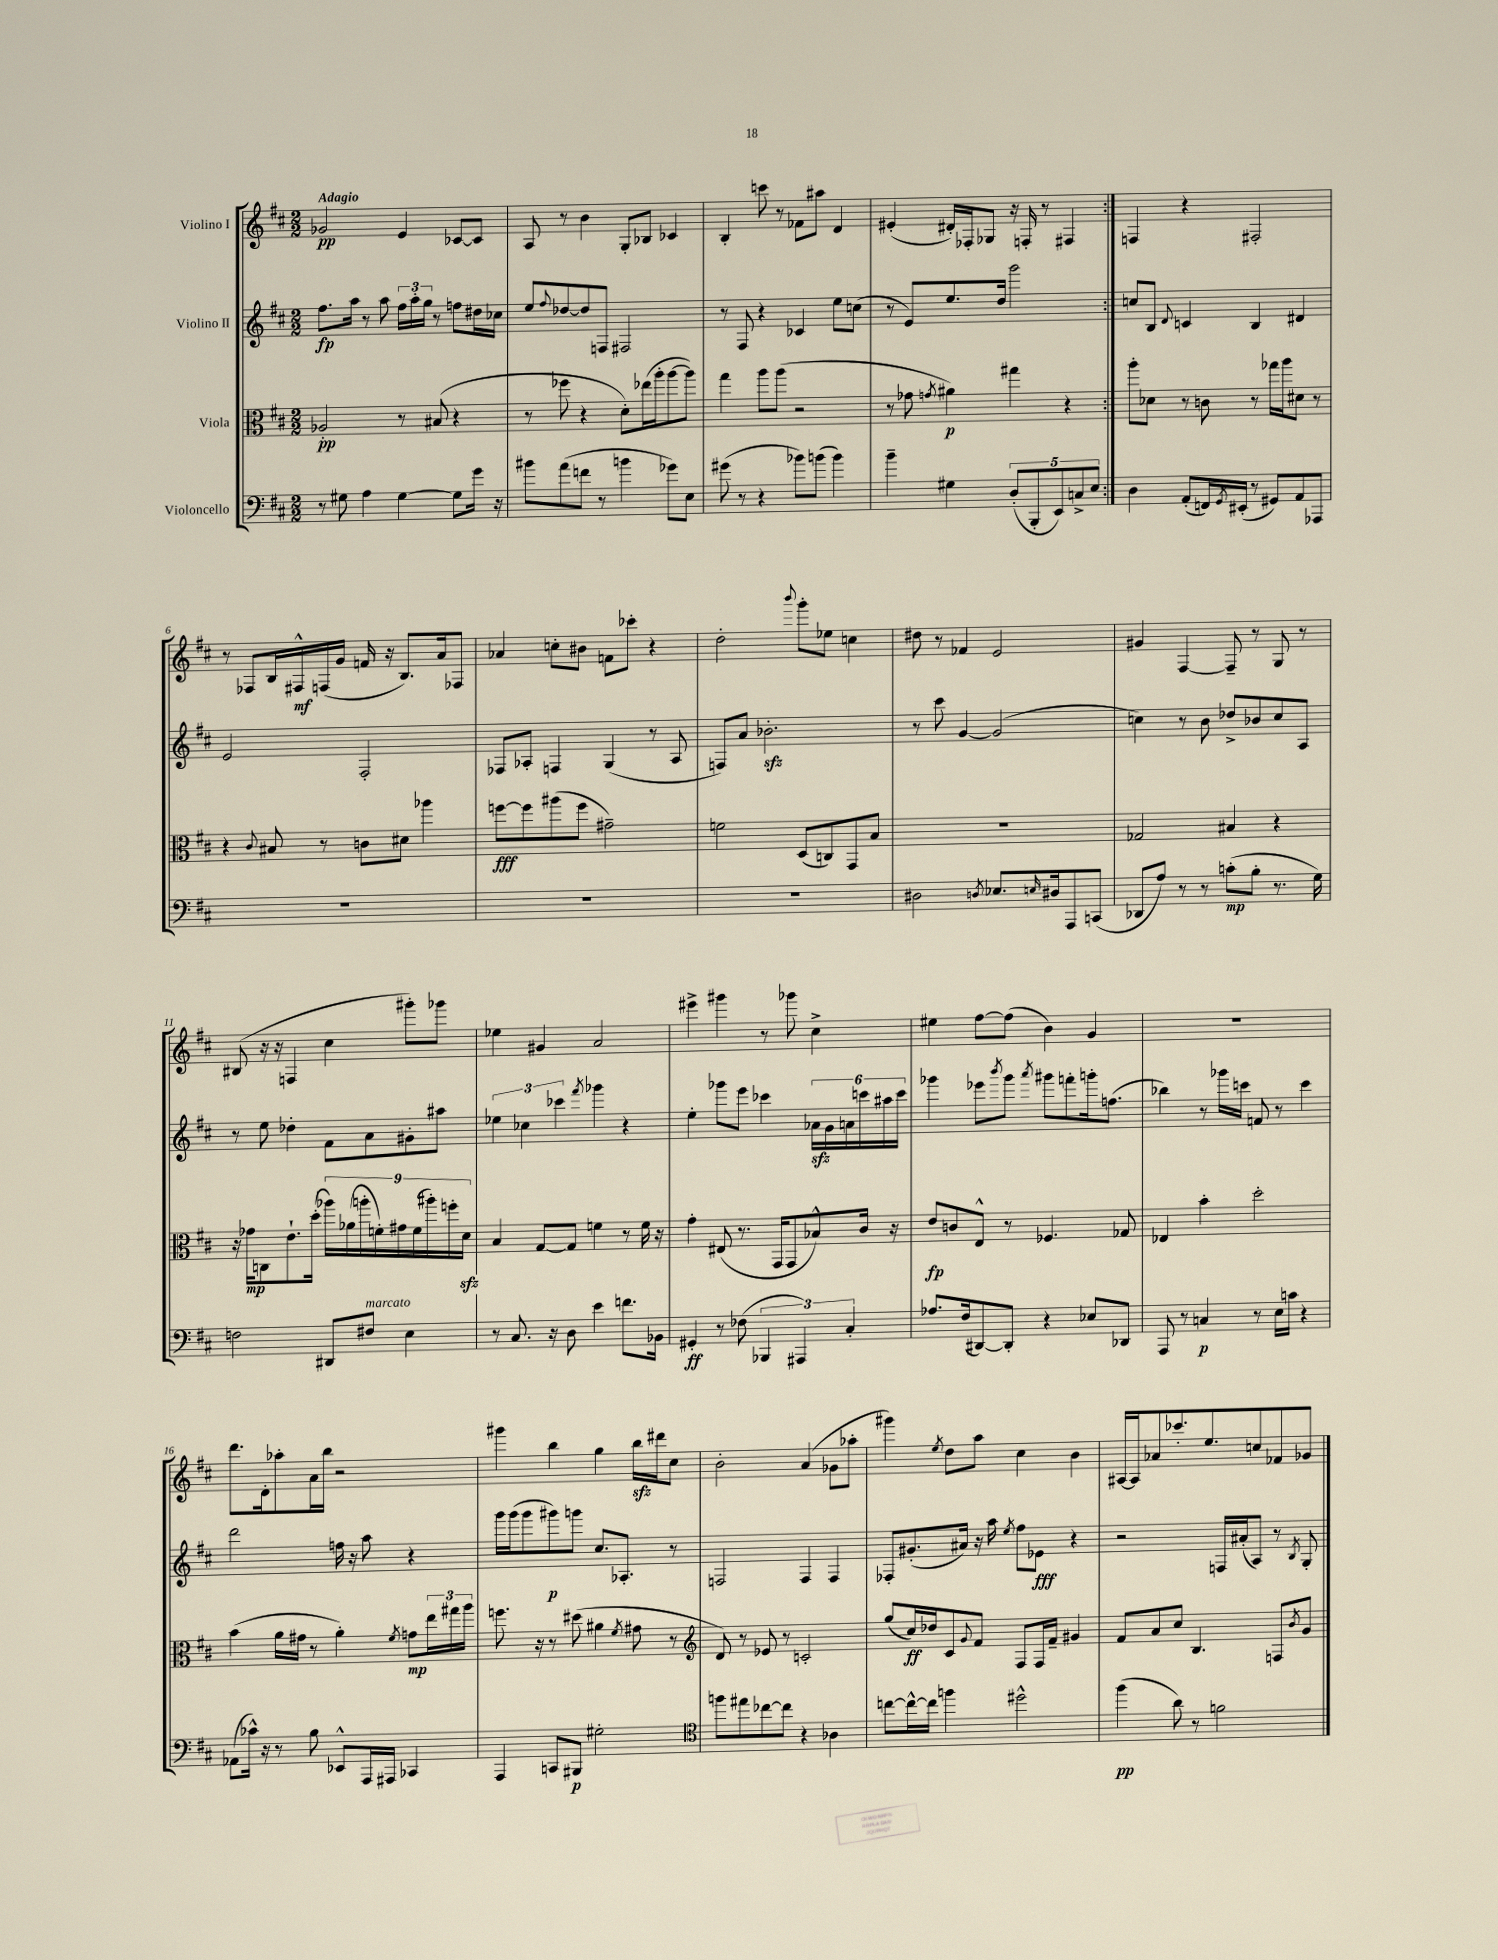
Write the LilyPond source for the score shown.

<<
\new StaffGroup <<
\new Staff = "s0" \with { instrumentName = "Violino I" } {
    \clef treble \key d \major \numericTimeSignature \time 2/2 \tempo "Adagio"
    \repeat volta 2 { ges'2\pp e'4 ces'8~ ces'8 |
    a8 r8 b'4 g8-. bes8 ces'4 |
    b4-. c'''8 r8 fes'8 ais''8 d'4 |
    eis'4-.( dis'16-.) fes16-. ges8 r16 f16-. r8 fis4 | }
    f4 r4 fis2-. |
    r8 fes8 b16 fis16-^\mf f16( g'16 f'16 r16 b8.) a'16 fes8 |
    aes'4 c''8-. bis'8 f'8 ces'''8-. r4 |
    d''2-. \appoggiatura { b'''8 } g'''8-. ees''8 c''4 |
    dis''8 r8 fes'4 e'2 |
    gis'4 fis4~ fis8-- r8 g8 r8 |
    bis8( r16 r16 f4 cis''4 gis'''8-.) ges'''8 |
    ees''4 gis'4 a'2 |
    eis'''4-> gis'''4 r8 ges'''8 cis''4-> |
    eis''4 fis''8~ fis''8( b'4) g'4 |
    R1 |
    d'''8. d'16-. aes''8-. a'16 b''16 r2 |
    gis'''4 b''4 g''4 b''16\sfz dis'''16 cis''8 |
    b'2-. a'4( ges'8 aes''8-. |
    gis'''4) \acciaccatura { e''8 } d''8 a''8 cis''4 b'4 |
    ais16~ ais16 aes'8 ces'''8.-. e''8. c''8 fes'8 ges'8 \bar "|." |
}
\new Staff = "s1" \with { instrumentName = "Violino II" } {
    \clef treble \key d \major \numericTimeSignature \time 2/2
    \repeat volta 2 { fis''8.\fp a''16 r8 a''8 \tuplet 3/2 { fis''16 a''16-. g''16 } r8 f''8 dis''16 ces''16 |
    e''8 \appoggiatura { fis''8 } des''8~ des''8 f8 fis2 |
    r8 fis8 r4 ces'4 e''8 c''8( |
    r8 e'8) e''8. d''16 g'''2 | }
    c''8 b8 \appoggiatura { d'8 } c'4 b4 dis'4 |
    e'2 fis2-. |
    fes8 aes8-. f4 g4( r8 aes8 |
    f8) a'8 bes'2.-.\sfz |
    r8 cis'''8 g'4~ g'2( |
    c''4) r8 b'8 des''8-> bes'8 c''8 a8 |
    r8 e''8 des''4-. fis'8 a'8 gis'8-. ais''8 |
    \tuplet 3/2 { ees''4 ces''4 ces'''4 } \acciaccatura { fis'''8 } ges'''4 r4 |
    e''4-. ges'''8 e'''8 ces'''4 \tuplet 6/4 { aes'16\sfz g'16 a'16 c'''16 ais''16 c'''16 } |
    ges'''4 ees'''8 \acciaccatura { b'''8 } ges'''8 \acciaccatura { a'''8 } gis'''8 f'''8-. g'''16-. f''8.( |
    bes''4) r8 ges'''16 c'''16 f'8 r8 c'''4 |
    d'''2 f''16 r16 a''8 r4 |
    g'''16 g'''16( g'''8 gis'''8\p) g'''8 cis''8. aes8.-. r8 |
    f2 f4 f4 |
    fes8-. gis'8.-.( ais'16) r16 a''16 \acciaccatura { e''8 } fis''8 ees'8\fff r4 |
    r2 f16 ais'16-.( a8) r8 \acciaccatura { b8 } g8-. \bar "|." |
}
\new Staff = "s2" \with { instrumentName = "Viola" } {
    \clef alto \key d \major \numericTimeSignature \time 2/2
    \repeat volta 2 { aes2-.\pp r8 bis8( r4 |
    r8 fes''8 r4 d'8-.) ees''16( a''16-. a''8~ a''8) |
    g''4 a''8 a''8( r2 |
    r8 ges'8 \acciaccatura { g'8 } ais'4\p) gis''4 r4 | }
    a''8-. des'8 r8 c'8 r8 ges''16 a''16 dis'8 r8 |
    r4 \appoggiatura { cis'8 } bis8 r8 c'8 dis'8 aes''4 |
    f''8~\fff f''8 ais''8( f''8 gis'2--) |
    f'2 d8( c8) g,8 b8 |
    R1 |
    ges2 bis4 r4 |
    r16 ges'16\mp c8 e'8.-! d''16-.( \tuplet 9/8 { aes''16) aes'16( a''16-. f'16-.) gis'16 f'16( ais''16-.) f''16-. d'16\sfz } |
    b4 g8~ g8 f'4 r8 f'16 r16 |
    g'4-. eis8( r8. g,16 g,8 bes8-^) cis'16 r16 |
    e'8\fp c'8 e8-^ r8 fes4. ges8 |
    ees4 b'4-. d''2-. |
    b'4( a'16 gis'16 r8 a'4-.) \acciaccatura { fis'8 } g'8\mp \tuplet 3/2 { e''16 gis''16 a''16 } |
    f''8. r16 r8 dis''8( ais'4 \acciaccatura { fis'8 } gis'8 r8 |
    \clef treble d'8) r8 ees'8 r8 c'2-. |
    g''8( cis''16\ff) des''16 cis'8 \appoggiatura { g'8 } fis'8 fis8 fis16 fis'16-- gis'4 |
    fis'8 a'8 cis''8 b4. f8 \acciaccatura { b'8 } g'8 \bar "|." |
}
\new Staff = "s3" \with { instrumentName = "Violoncello" } {
    \clef bass \key d \major \numericTimeSignature \time 2/2
    \repeat volta 2 { r8 gis8 a4 gis4~ gis8 g'16 r16 |
    bis'8 a'8( f'8 r8 b'4 ges'8) e8 |
    gis'8( r8 r4 bes'8) b'8( b'4) |
    b'4-- gis4 \tuplet 5/4 { d8-.( b,,8-. e,8) c8-> e8 } | }
    d4 a,8-.( f,16) \acciaccatura { g,8 } eis,16-.( r8 gis,8) a,8 aes,,8 |
    R1 |
    R1 |
    R1 |
    dis2 \acciaccatura { d8 } ees8. \grace { e16 } dis16 a,,8 c,8( |
    des,8 a8) r8 r8 c'8-.\mp( b8-. r8. g16) |
    f2 dis,8 fis8^\markup { \italic "marcato" } e4 |
    r8 cis8. r16 d8 e'4 f'8. bes,16 |
    gis,4-.\ff r8 fes8( \tuplet 3/2 { bes,,4 ais,,4) cis4-. } |
    aes8. fis16( dis,8~) dis,8-. r4 ees8 des,8 |
    a,,8 r8 c4\p r8 e16 c'16 r4 |
    aes,8( ces'16-^) r16 r8 b8 ees,8-^ a,,16 ais,,16 ces,4 |
    a,,4 c,8 bis,,8\p gis2-. |
    \clef tenor f''8 eis''8 ces''8~ ces''8 r4 aes4 |
    c''8~ c''16~-^ c''16 f''4 dis''2-^ |
    fis''4\pp( a'8) r8 f'2 \bar "|." |
}
>>
>>
